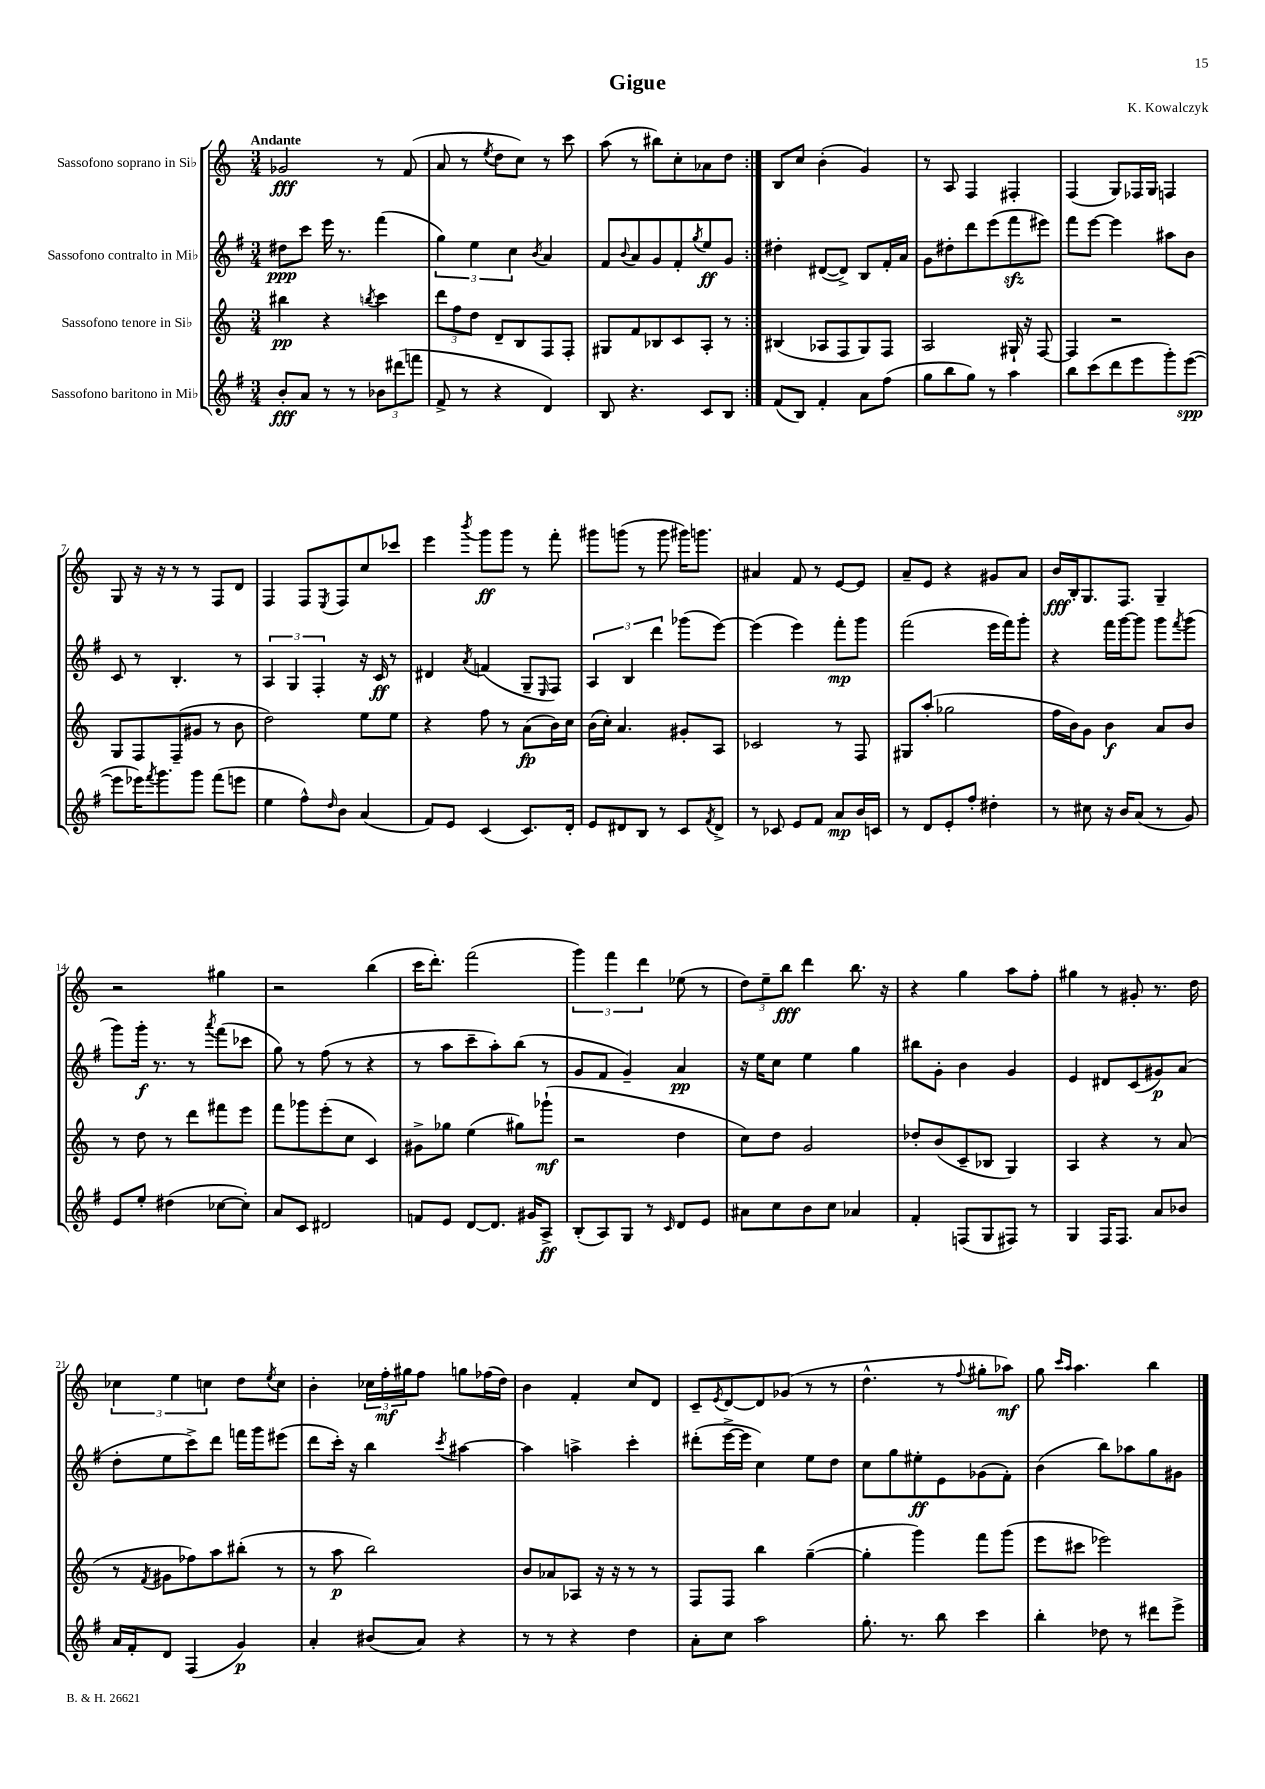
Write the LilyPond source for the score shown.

\header { title = "Gigue" composer = "K. Kowalczyk" }
<<
\new StaffGroup <<
\new Staff = "s0" \with { instrumentName = "Sassofono soprano in Sib" } {
    \clef treble \key c \major \numericTimeSignature \time 3/4 \tempo "Andante"
    \repeat volta 2 { ges'2\fff r8 f'8( |
    a'8 r8 \acciaccatura { e''8 } d''8 c''8) r8 c'''8 |
    a''8( r8 bis''8) c''8-. aes'8 d''8 | }
    b8 c''8 b'4-.( g'4) |
    r8 a8 f4 fis4-. |
    f4( g8) fes16 g16 f4 |
    g8 r16 r16 r8 r8 f8 d'8 |
    f4 f8 \acciaccatura { e8 } f8 c''8 ces'''8 |
    e'''4 \acciaccatura { b'''8 } g'''8\ff g'''8 r8 f'''8-. |
    gis'''8 g'''8( r8 g'''8 gis'''16) g'''8. |
    ais'4 f'8 r8 e'8~ e'8 |
    a'8-- e'8 r4 gis'8 a'8 |
    b'16\fff b16-. g8. f8. g4-- |
    r2 gis''4 |
    r2 b''4( |
    c'''16 d'''8.-.) f'''2( |
    \tuplet 3/2 { g'''4) f'''4 d'''4 } ees''8( r8 |
    \tuplet 3/2 { d''8) e''8-- b''8\fff } d'''4 b''8. r16 |
    r4 g''4 a''8 f''8-. |
    gis''4 r8 gis'8-. r8. d''16 |
    \tuplet 3/2 { ces''4 e''4 c''4 } d''8 \acciaccatura { e''8 } c''8 |
    b'4-. \tuplet 3/2 { ces''16 f''16-.\mf gis''16 } f''8 g''8 fes''16( d''16) |
    b'4 f'4-. c''8 d'8 |
    c'8-- \acciaccatura { e'8 } d'8~ d'8 ges'8( r8 r8 |
    d''4.-^ r8 \appoggiatura { f''8 } gis''8-. aes''8\mf) |
    g''8 \grace { c'''16 a''16 } a''4. b''4 \bar "|." |
}
\new Staff = "s1" \with { instrumentName = "Sassofono contralto in Mib" } {
    \clef treble \key g \major \numericTimeSignature \time 3/4
    \repeat volta 2 { dis''8\ppp c'''8 e'''16 r8. fis'''4( |
    \tuplet 3/2 { g''4) e''4 c''4 } \acciaccatura { b'8 } a'4 |
    fis'8 \appoggiatura { b'8 } a'8 g'8 fis'8-. \acciaccatura { g''8 } e''8\ff g'8 | }
    dis''4-. dis'8~( dis'8->) b8 fis'16-. a'16 |
    g'8 dis''8-. d'''8 e'''8( fis'''8\sfz eis'''8) |
    fis'''8 e'''8~ e'''4 ais''8 b'8 |
    c'8 r8 b4.-. r8 |
    \tuplet 3/2 { a4 g4 fis4-. } r16 c'16\ff r8 |
    dis'4 \acciaccatura { a'8 } f'4( g8-- \grace { e16 } fis8) |
    \tuplet 3/2 { a4 b4 d'''4 } ges'''8( e'''8~) |
    e'''4( e'''4) fis'''8-.\mp g'''8 |
    fis'''2( e'''16 fis'''16) g'''8-. |
    r4 fis'''16 g'''16~ g'''8 g'''8 \acciaccatura { fis'''8 } g'''8( |
    g'''8) g'''16-.\f r8. r8 \acciaccatura { a'''8 } fis'''8( ces'''8 |
    g''8) r8 fis''8( r8 r4 |
    r8 a''8 c'''8-- a''8-.) b''8( r8 |
    g'8 fis'8 g'4--) a'4\pp |
    r16 e''16 c''8 e''4 g''4 |
    bis''8 g'8-. b'4 g'4 |
    e'4 dis'8 c'8( gis'8\p) a'8( |
    d''8-. e''8 c'''8->) d'''8 f'''16 g'''16 eis'''8( |
    d'''8 c'''16-.) r16 b''4 \acciaccatura { c'''8 } ais''4~ |
    ais''4 a''4-> c'''4-. |
    dis'''8-.( e'''16~-> e'''16 c''4) e''8 d''8 |
    c''8 g''8 eis''8-.\ff e'8 ges'8( fis'8-.) |
    b'4( b''8) aes''8 g''8 gis'8 \bar "|." |
}
\new Staff = "s2" \with { instrumentName = "Sassofono tenore in Sib" } {
    \clef treble \key c \major \numericTimeSignature \time 3/4
    \repeat volta 2 { bis''4\pp r4 \acciaccatura { b''8 } c'''4 |
    \tuplet 3/2 { d'''8 f''8 d''8 } d'8-- b8 f8 f8-. |
    gis8 f'8 bes8 c'8 a8-. r8 | }
    bis4( aes8 f8 g8) f8 |
    a2 gis16-! r16 f8~ |
    f4 r2 |
    g8 f8 f8--( gis'8 r8 b'8 |
    d''2) e''8 e''8 |
    r4 f''8 r8 a'8\fp( b'16) c''16 |
    b'16( c''16-.) a'4. gis'8-. a8 |
    ces'2 r8 f8 |
    gis8 a''8-.( ges''2 |
    f''16 b'16) g'8 b'4\f a'8 b'8 |
    r8 d''8 r8 d'''8 fis'''8 e'''8 |
    f'''8 ges'''8 e'''8-.( c''8 c'4) |
    gis'8-> ges''8 e''4( gis''8) ges'''8-!\mf( |
    r2 d''4 |
    c''8) d''8 g'2 |
    des''8-. b'8( c'8-- bes8 g4) |
    a4 r4 r8 a'8( |
    r8 \acciaccatura { f'8 } gis'8 fes''8) a''8 bis''8-.( r8 |
    r8 a''8\p b''2) |
    b'8 aes'8 aes8 r16 r16 r8 r8 |
    f8 f8 b''4 g''4~--( |
    g''4-. g'''4) f'''8 g'''8( |
    e'''8 cis'''8 ees'''2) \bar "|." |
}
\new Staff = "s3" \with { instrumentName = "Sassofono baritono in Mib" } {
    \clef treble \key g \major \numericTimeSignature \time 3/4
    \repeat volta 2 { b'8-.\fff a'8 r8 r8 \tuplet 3/2 { bes'8 dis'''8( f'''8 } |
    fis'8-> r8 r4 d'4) |
    b8 r4. c'8 b8 | }
    fis'8( b8) fis'4-. a'8 fis''8( |
    g''8 b''8 g''8) r8 a''4 |
    b''8 c'''8( d'''8 e'''8 g'''8-.) e'''8~\spp( |
    e'''8 ees'''16) \acciaccatura { fis'''8 } g'''8. g'''8 fis'''8( e'''8 |
    e''4 fis''8-^) \grace { d''16 } b'8 a'4( |
    fis'8) e'8 c'4( c'8.) d'16-. |
    e'8 dis'8 b8 r8 c'8 \acciaccatura { fis'8 } dis'8-> |
    r8 ces'8 e'8 fis'8 a'8\mp b'16 c'16 |
    r8 d'8 e'8-. fis''8-. dis''4-. |
    r8 cis''8 r16 b'16 a'8( r8 g'8) |
    e'8 e''8-. dis''4( ces''8~ ces''8-.) |
    a'8 c'8 dis'2 |
    f'8 e'8 d'8~ d'8. gis'16 a8->\ff |
    b8-.( a8) g8 r8 \grace { c'16 } d'8 e'8 |
    ais'8 c''8 b'8 c''8 aes'4 |
    fis'4-. f8( g8 fis8) r8 |
    g4 fis16 fis8. a'8 bes'8 |
    a'16 fis'16-. d'8 fis4( g'4\p) |
    a'4-. bis'8( a'8) r4 |
    r8 r8 r4 d''4 |
    a'8-. c''8 a''2 |
    g''8.-. r8. b''8 c'''4 |
    b''4-. des''8 r8 dis'''8 e'''8-> \bar "|." |
}
>>
>>
